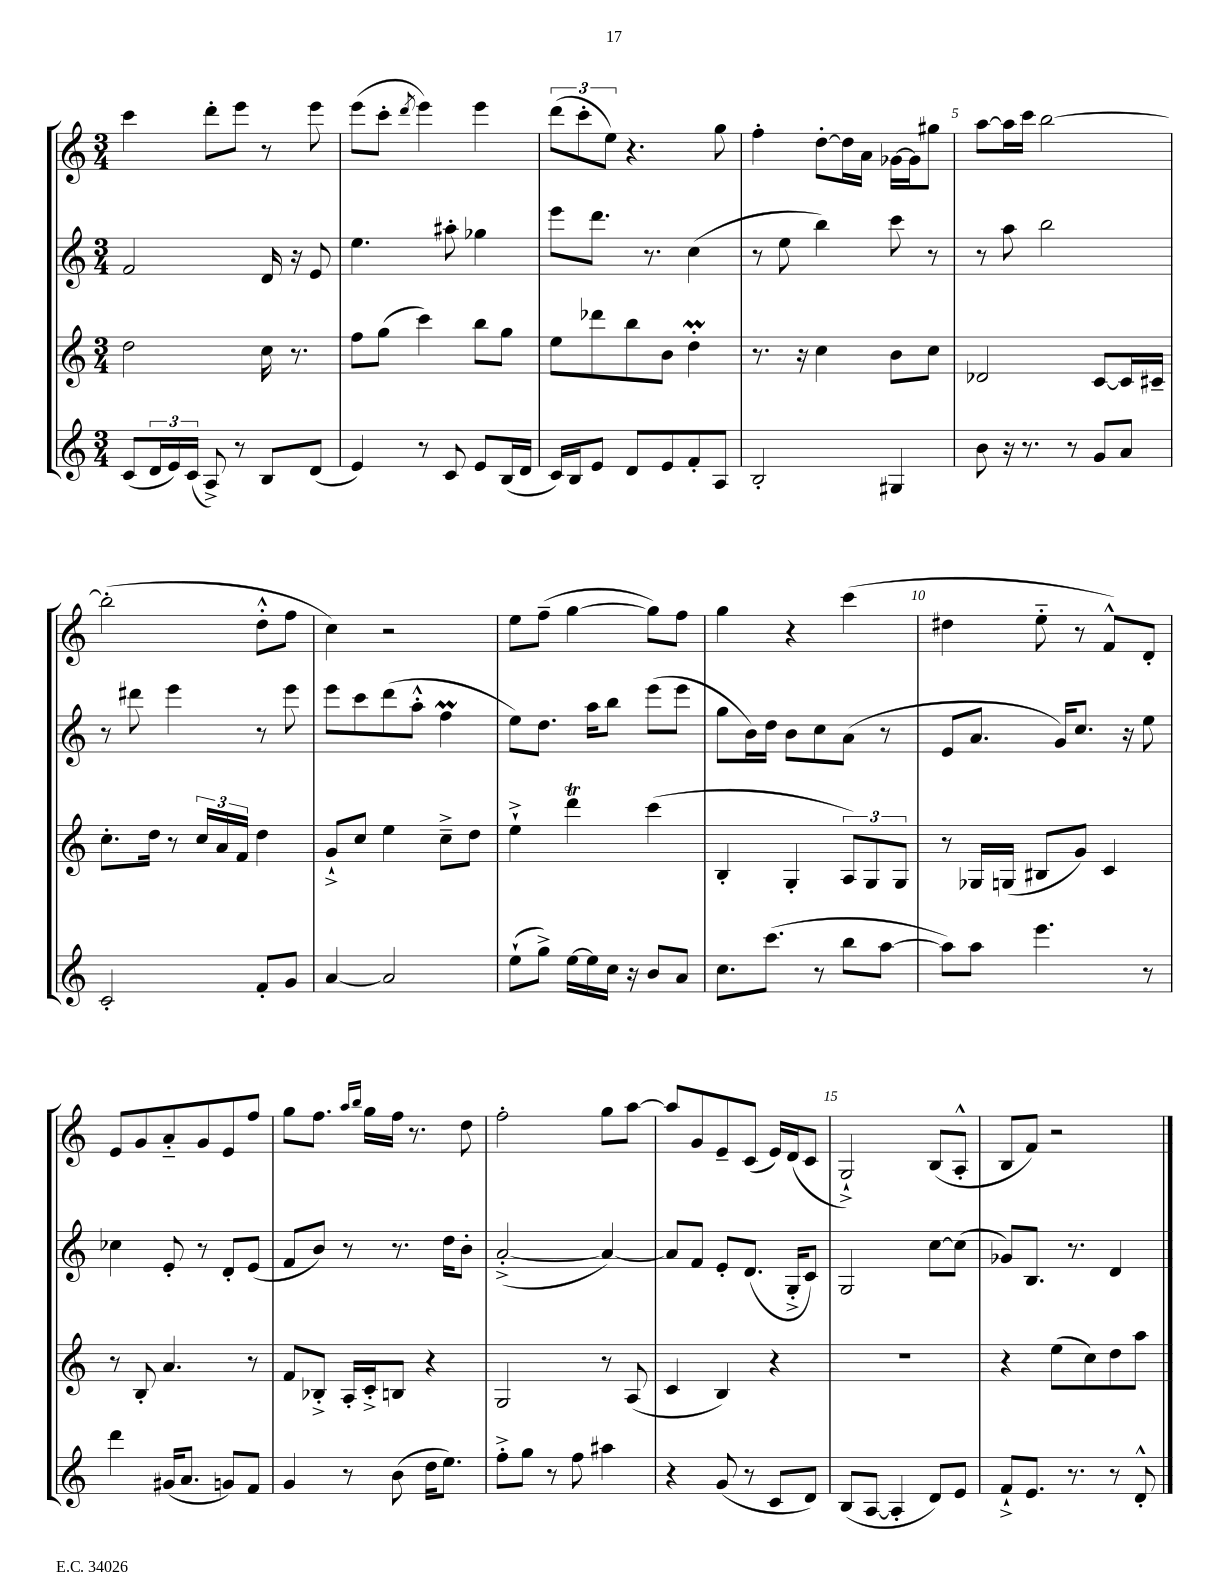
<<
\new StaffGroup <<
\new Staff = "s0" {
    \clef treble \key c \major \numericTimeSignature \time 3/4
    c'''4 d'''8-. e'''8 r8 e'''8 |
    e'''8( c'''8-. \acciaccatura { d'''8 } e'''4) e'''4 |
    \tuplet 3/2 { d'''8( c'''8-. e''8) } r4. g''8 |
    f''4-. d''8~-. d''16 a'16 ges'16~ ges'16 gis''8 |
    a''8~ a''16 c'''16 b''2~ |
    b''2-.( d''8-.-^ f''8 |
    c''4) r2 |
    e''8 f''8--( g''4~ g''8) f''8 |
    g''4 r4 c'''4( |
    dis''4 e''8-_ r8 f'8-^) d'8-. |
    e'8 g'8 a'8-_ g'8 e'8 f''8 |
    g''8 f''8. \grace { a''16 b''16 } g''16 f''16 r8. d''8 |
    f''2-. g''8 a''8~ |
    a''8 g'8 e'8-- c'8( e'16) d'16( c'8 |
    g2-!->) b8( a8-.-^ |
    b8 f'8) r2 \bar "|." |
}
\new Staff = "s1" {
    \clef treble \key c \major \numericTimeSignature \time 3/4
    f'2 d'16 r16 e'8 |
    e''4. ais''8-. ges''4 |
    e'''8 d'''8. r8. c''4( |
    r8 e''8 b''4) c'''8 r8 |
    r8 a''8 b''2 |
    r8 dis'''8 e'''4 r8 e'''8 |
    e'''8 c'''8 d'''8( a''8-.-^ f''4\prall |
    e''8) d''8. a''16 b''8 e'''8( e'''8 |
    g''8 b'16) d''16 b'8 c''8 a'8( r8 |
    e'8 a'8. g'16) c''8. r16 e''8 |
    ces''4 e'8-. r8 d'8-. e'8( |
    f'8 b'8) r8 r8. d''16 b'8-. |
    a'2~-.->( a'4~) |
    a'8 f'8 e'8-. d'8.( g16-.-> c'8) |
    g2 c''8~ c''8( |
    ges'8) b8. r8. d'4 \bar "|." |
}
\new Staff = "s2" {
    \clef treble \key c \major \numericTimeSignature \time 3/4
    d''2 c''16 r8. |
    f''8 g''8( c'''4) b''8 g''8 |
    e''8 des'''8 b''8 b'8 d''4-.\prall |
    r8. r16 c''4 b'8 c''8 |
    des'2 c'8~ c'16 cis'16-- |
    c''8.-. d''16 r8 \tuplet 3/2 { c''16 a'16 f'16 } d''4 |
    g'8-!-> c''8 e''4 c''8---> d''8 |
    e''4-!-> d'''4\trill c'''4( |
    b4-. g4-. \tuplet 3/2 { a8) g8 g8 } |
    r8 ges16 g16( bis8 g'8) c'4 |
    r8 b8-. a'4. r8 |
    f'8 bes8-.-> a16-. c'16-.-> b8 r4 |
    g2 r8 a8( |
    c'4 b4) r4 |
    R2. |
    r4 e''8( c''8) d''8 a''8 \bar "|." |
}
\new Staff = "s3" {
    \clef treble \key c \major \numericTimeSignature \time 3/4
    c'8( \tuplet 3/2 { d'16 e'16) c'16( } a8->) r8 b8 d'8( |
    e'4) r8 c'8 e'8 b16( d'16 |
    c'16) b16 e'8 d'8 e'8 f'8-. a8 |
    b2-. gis4 |
    b'8 r16 r8. r8 g'8 a'8 |
    c'2-. f'8-. g'8 |
    a'4~ a'2 |
    e''8-!( g''8->) e''16~ e''16 c''16 r16 b'8 a'8 |
    c''8. c'''8.( r8 b''8 a''8~ |
    a''8) a''8 e'''4. r8 |
    d'''4 gis'16( a'8. g'8) f'8 |
    g'4 r8 b'8( d''16 e''8.) |
    f''8-.-> g''8 r8 f''8 ais''4 |
    r4 g'8( r8 c'8 d'8) |
    b8( a8~ a4-. d'8) e'8 |
    f'8-!-> e'8. r8. r8 d'8-.-^ \bar "|." |
}
>>
>>
\layout { \context { \Score \override BarNumber.break-visibility = ##(#f #t #t) barNumberVisibility = #(every-nth-bar-number-visible 5) } }
